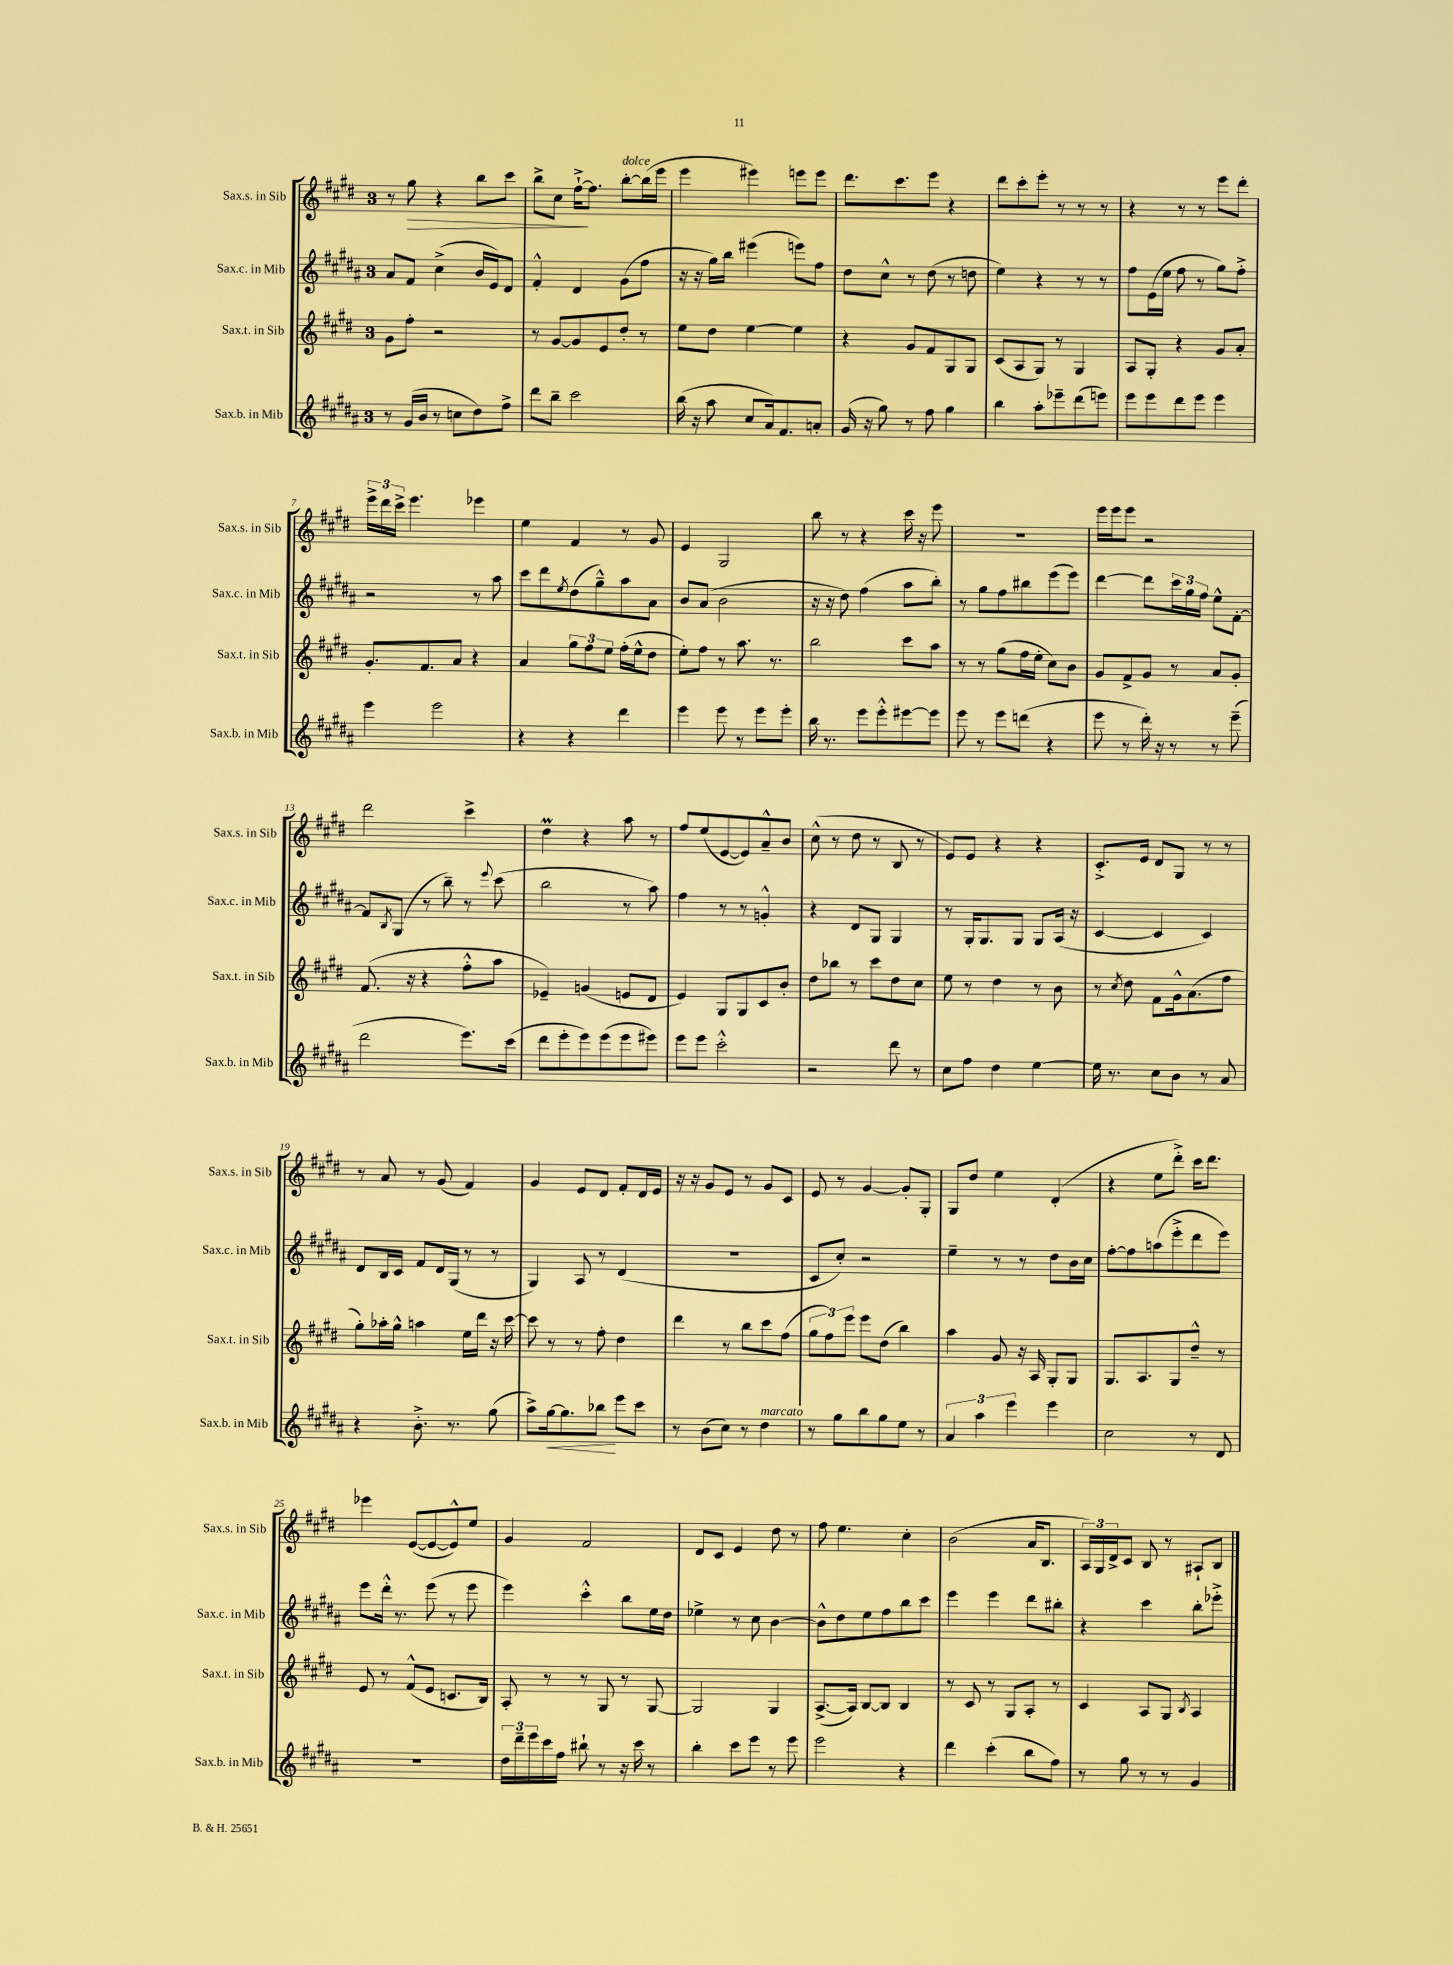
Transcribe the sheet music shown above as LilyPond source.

<<
\new StaffGroup <<
\new Staff = "s0" \with { instrumentName = "Sax.s. in Sib" shortInstrumentName = "Sax.s. in Sib" } {
    \clef treble \key e \major \once \override Staff.TimeSignature.style = #'single-digit \time 3/4
    r8 gis''8\> r4 b''8 cis'''8 |
    b''8-> cis''8 fis''16~-!->\! fis''8. b''8~-.^\markup { \italic "dolce" } b''16( e'''16 |
    e'''4 eis'''4) e'''8 e'''8 |
    dis'''8. cis'''8. e'''8 r4 |
    dis'''8 cis'''8-. e'''8-. r8 r8 r8 |
    r4 r8 r8 e'''8 dis'''8-. |
    \tuplet 3/2 { e'''16-> dis'''16 cis'''16-> } e'''4. ees'''4 |
    e''4 fis'4 r8 gis'8 |
    e'4 gis2 |
    b''8 r8 r4 cis'''16 r16 e'''8 |
    R2. |
    e'''16 e'''16 e'''8 r2 |
    dis'''2 cis'''4-> |
    dis''4\prall r4 a''8 r8 |
    fis''8 e''8( e'8~ e'8) a'8---^ b'8 |
    cis''8-^( r8 dis''8 r8 b8 r8 |
    e'8) e'8 r4 r4 |
    cis'8.-.-> e'16 dis'8 gis8 r8 r8 |
    r8 a'8 r8 gis'8( fis'4) |
    gis'4 e'8 dis'8 fis'8-. dis'16 e'16 |
    r16 r16 gis'8 e'8 r8 gis'8 cis'8 |
    e'8 r8 gis'4~ gis'8-. gis8-. |
    gis8 dis''8 e''4 dis'4-.( |
    r4 e''8 dis'''8-.->) cis'''16 dis'''8. |
    ees'''4 e'8~( e'8~ e'8-^) e''8 |
    gis'4 fis'2 |
    dis'8 cis'8 e'4 dis''8 r8 |
    fis''8 e''4. cis''4-. |
    b'2( a'16 b8. |
    \tuplet 3/2 { a16) gis16 dis'16-> } cis'8 b8 r8 ais8-! b8 \bar "|." |
}
\new Staff = "s1" \with { instrumentName = "Sax.c. in Mib" shortInstrumentName = "Sax.c. in Mib" } {
    \clef treble \key b \major \once \override Staff.TimeSignature.style = #'single-digit \time 3/4
    ais'8 fis'8 cis''4->( b'16 e'16) dis'8 |
    fis'4-.-^ dis'4 gis'8( fis''8 |
    r16 r16 gis''16) b''16 eis'''4( e'''8) fis''8 |
    dis''8 cis''8-^ r8 dis''8( r8 d''8 |
    e''4) r4 r8 r8 |
    fis''8 e'16( e''16 fis''8 r8 gis''8) fis''8-.-> |
    r2 r8 ais''8 |
    cis'''8 dis'''8 \acciaccatura { e''8 } dis''8( gis''8---^) ais''8 ais'8 |
    b'8 ais'8( b'2 |
    r16 r16 dis''8) fis''4( ais''8 b''8-.) |
    r8 gis''8 fis''8 bis''8 e'''8( e'''8) |
    dis'''4~ dis'''8 \tuplet 3/2 { cis'''16 gis''16 fis''16 } e''8-^ fis'8~-. |
    fis'8 \acciaccatura { b8 } gis8( r8 b''8--) r8 \appoggiatura { e'''8 } cis'''8( |
    b''2 r8 ais''8) |
    fis''4 r8 r8 g'4-.-^ |
    r4 dis'8 gis8 gis4 |
    r8 gis16-. gis8. gis8 gis8 ais16( r16 |
    cis'4~ cis'4 cis'4) |
    dis'8 b16 cis'16 fis'8 dis'16 gis16( r8 r8 |
    gis4) ais8 r8 dis'4( |
    R2. |
    cis'8 cis''8-.) r2 |
    e''4-- r8 r8 dis''8 b'16 cis''16 |
    fis''8~-. fis''8 a''8( e'''8-.-> dis'''8 e'''8) |
    e'''8 dis'''16-.-^ r8. e'''8( r8 e'''8 |
    e'''4) cis'''4-.-^ b''8 e''16 dis''16 |
    ees''4-> r8 cis''8 b'4~ |
    b'8-^ dis''8 e''8 fis''8 b''8 cis'''8 |
    e'''4 e'''4 dis'''8 bis''8-. |
    r4 cis'''4 b''8-. ees'''8-.-> \bar "|." |
}
\new Staff = "s2" \with { instrumentName = "Sax.t. in Sib" shortInstrumentName = "Sax.t. in Sib" } {
    \clef treble \key e \major \once \override Staff.TimeSignature.style = #'single-digit \time 3/4
    gis'8 fis''8-. r2 |
    r8 gis'8~ gis'8 e'8 dis''8-. r8 |
    e''8 dis''8 e''4~ e''4 |
    r4 gis'8 fis'8 gis8 gis8 |
    cis'8( a8 gis8) r8 gis4 |
    a8 gis8-. r4 gis'8 a'8-. |
    gis'8.-. fis'8. a'8 r4 |
    a'4 \tuplet 3/2 { gis''8 fis''8 e''8 } fis''16-.( e''16-^ dis''8 |
    e''8-.) fis''8 r8 a''8. r8. |
    b''2 cis'''8 a''8 |
    r8 r8 gis''8( fis''16 e''16-. cis''8) b'8 |
    gis'8 fis'8-> gis'8 r8 a'8 gis'8-. |
    fis'8.( r16 r4 fis''8-.-^ a''8 |
    ees'4--) g'4( e'8 dis'8 |
    e'4) gis8 gis8 cis'8 b'8-. |
    dis''8 bes''8 r8 cis'''8 dis''8 cis''8 |
    e''8 r8 dis''4 r8 b'8 |
    r8 \acciaccatura { cis''8 } dis''8 fis'8 gis'16-^ a'8.( fis''8 |
    gis''8-.) aes''16-. gis''16-^ a''4 e''16 dis'''16 r16 cis'''16~ |
    cis'''8 r8 r8 fis''8-. dis''4 |
    dis'''4 r8 b''8 cis'''8 fis''8( |
    \tuplet 3/2 { gis''8 fis''8) e'''8 } e'''8 dis''8( b''4) |
    a''4 gis'8 r16 a16 gis8-. gis8 |
    gis8. a8. gis8 dis''8---^ r8 |
    e'8 r8 fis'8-^( e'8 c'8. b16) |
    a8-. r8 r8 gis8 r8 gis8~ |
    gis2 gis4 |
    a8.~->( a16) b8~ b8 b4 |
    r8 cis'8 r8 gis8 a8-. r8 |
    cis'4 a8 gis8 \acciaccatura { b8 } a4 \bar "|." |
}
\new Staff = "s3" \with { instrumentName = "Sax.b. in Mib" shortInstrumentName = "Sax.b. in Mib" } {
    \clef treble \key b \major \once \override Staff.TimeSignature.style = #'single-digit \time 3/4
    r8 gis'16( b'16 r8 c''8 dis''8) fis''8-> |
    dis'''8 b''8-- cis'''2 |
    b''16( r16 ais''8 cis''8 ais'16) fis'8. a'8-. |
    gis'16( r16 gis''8) r8 fis''8 gis''4 |
    b''4 ais''8-. ees'''8-- dis'''8( e'''8) |
    e'''8 e'''8 dis'''8 e'''8 e'''4 |
    e'''4 e'''2 |
    r4 r4 dis'''4 |
    e'''4 e'''8 r8 e'''8 e'''8-. |
    b''16 r8. e'''8 e'''8-.-^ eis'''8~ eis'''8 |
    e'''8 r8 e'''8 d'''8( r4 |
    e'''8 r8 dis'''16-.) r16 r8 r8 e'''8--( |
    dis'''2 e'''8.) cis'''16( |
    dis'''8 e'''8-. e'''8) e'''8( e'''8 eis'''8) |
    e'''8 e'''8 cis'''2-.-^ |
    r2 dis'''8 r8 |
    cis''8 fis''8 dis''4 e''4~ |
    e''16 r8. cis''8 b'8 r8 ais'8 |
    r4 b'8.-.-> r8. gis''8( |
    ais''8->) gis''16~\< gis''8. bes''8\! e'''8 cis'''8 |
    r8 b'8( cis''8) r8 dis''4^\markup { \italic "marcato" } |
    r8 gis''8 b''8 gis''8 e''8 r8 |
    \tuplet 3/2 { ais'4 ais''4 e'''4 } e'''4 |
    cis''2 r8 dis'8 |
    R2. |
    \tuplet 3/2 { dis''16 dis'''16-- e'''16 } cis'''16 fis''16 bis''8-! r8 r16 cis'''16 r8 |
    b''4-. cis'''8 e'''8 r8 e'''8 |
    e'''2 r4 |
    dis'''4 cis'''4-.( b''8 fis''8) |
    r8 gis''8 r8 r8 gis'4 \bar "|." |
}
>>
>>
